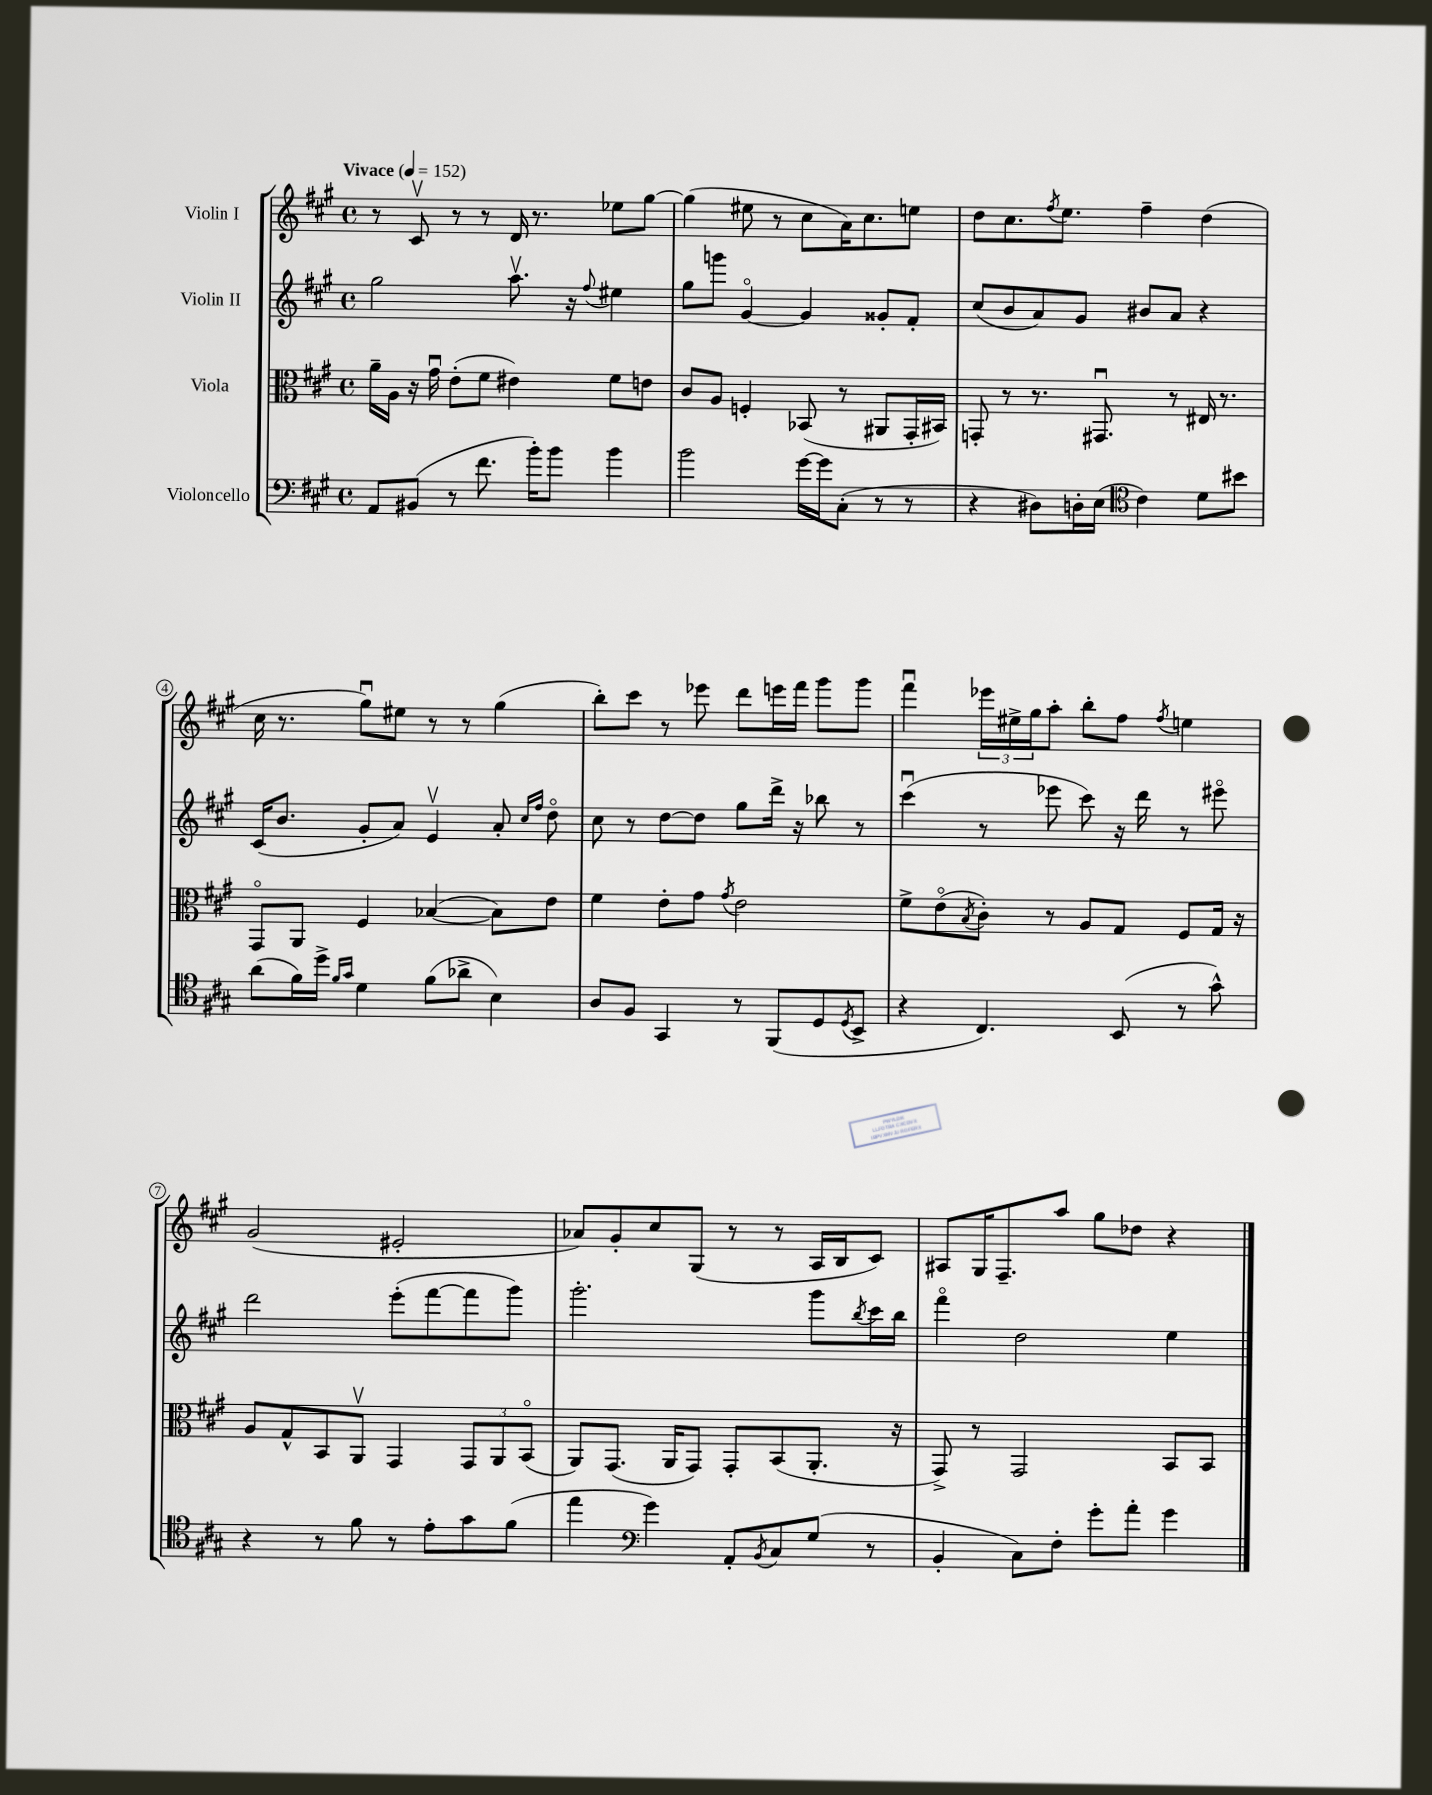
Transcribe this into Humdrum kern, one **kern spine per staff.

**kern	**kern	**kern	**kern
*staff4	*staff3	*staff2	*staff1
*clefF4	*clefC3	*clefG2	*clefG2
*k[f#c#g#]	*k[f#c#g#]	*k[f#c#g#]	*k[f#c#g#]
*M4/4	*M4/4	*M4/4	*M4/4
*met(c)	*met(c)	*met(c)	*met(c)
*MM152	*MM152	*MM152	*MM152
8AA	16a~	2gg#	8r
.	16A	.	.
(8BB#	16r	.	8c#v
.	16g#u	.	.
8r	(8e'	.	8r
8.f#	8f#	.	8r
.	4e#)	8.aav	16d
16b')	.	.	8.r
8b	.	.	.
.	.	16r	.
.	.	8qqff#	.
4b	8f#	4ee#	8ee-
.	8e	.	[8gg#
=	=	=	=
2b	8c#	8gg#	(4gg#]
.	8A	8ggg	.
.	4F'	[4g#o	8ee#
.	.	.	8r
[16g#	(8BB-	4g#]	8cc#
16g#]	.	.	.
(8C#'	8r	.	16a)
.	.	.	8.cc#
8r	8AA#	8g##'	.
8r	16GG#'	8f#'	8ee
.	16BB#)	.	.
=	=	=	=
4r	8GG'	(8cc#	8dd
.	8r	8b	8.cc#
8D#)	8.r	8a)	.
.	.	.	8qff#
.	.	.	8.ee
16D'	.	8g#	.
(16E	8.GG#u	.	.
*clefC4	*	*	*
4c#)	.	8b#	4ff#~
.	8r	8a	.
8d	16E#	4r	(4dd
.	8.r	.	.
8b#	.	.	.
=	=	=	=
(8a	8GG#o	(16c#	16cc#
.	.	8.b	8.r
16f#)	8AA	.	.
16dd^	.	.	.
16qqf#	.	.	.
16qqg#	.	.	.
4d	4F#	8g#'	8gg#u)
.	.	8a)	8ee#
(8f#	([4B-	4ev	8r
8a-^	.	.	8r
4B)	8B-])	8a'	(4gg#
.	.	16qqcc#	.
.	.	16qqff#	.
.	8e	8ddo	.
=	=	=	=
8A	4f#	8cc#	8bb')
8F#	.	8r	8ccc#
4GG#	8e'	[8dd	8r
.	8g#	8dd]	8eee-
.	8qg#	.	.
8r	2e	8gg#	8ddd
(8FF#	.	16ddd^	16eee
.	.	16r	16fff#
8D	.	8bb-	8ggg#
8qD	.	.	.
8BB^	.	8r	8ggg#
=	=	=	=
4r	8f#^	(4ccc#u	4fff#u
.	(8eo	.	.
.	8qB	.	.
4.C#)	8c#')	8r	24eee-
.	.	.	24ee#^
.	.	.	24gg#
.	8r	8eee-	8aa'
.	8A	8ccc#)	8bb'
(8BB	8G#	16r	8ff#
.	.	16ddd	.
.	.	.	8qff#
8r	8F#	8r	4ee
8g#^^)	16G#	8eee#o	.
.	16r	.	.
=	=	=	=
4r	8A	2ddd	(2g#
.	8G#^^	.	.
8r	8BB	.	.
8f#	8AAv	.	.
8r	4GG#	(8eee'	2e#'
8e'	.	[8fff#	.
8g#	12GG#	8fff#]	.
.	12AA	.	.
(8f#	.	8ggg#)	.
.	(12BBo	.	.
=	=	=	=
4ee	8AA)	2.ggg#'	8a-)
.	(8.GG#	.	8g#'
*clefF4	*	*	*
4g#)	.	.	8cc#
.	16AA	.	.
.	8GG#)	.	(8G#
8AA'	8GG#'	.	8r
8qBB	.	.	.
8C#	(8BB	.	8r
(8G#	8.AA'	8ggg#	16A
.	.	.	16B
.	.	8qbb	.
8r	.	16ccc#	8c#)
.	16r	16bb	.
=	=	=	=
4BB'	8GG#^)	4fff#o	8A#
.	8r	.	16G#
.	.	.	8.F#~
8C#)	2GG#	2dd	.
8F#'	.	.	8aa
8g#'	.	.	8gg#
8a'	.	.	8dd-
4g#	8BB	4ee	4r
.	8BB	.	.
==	==	==	==
*-	*-	*-	*-
